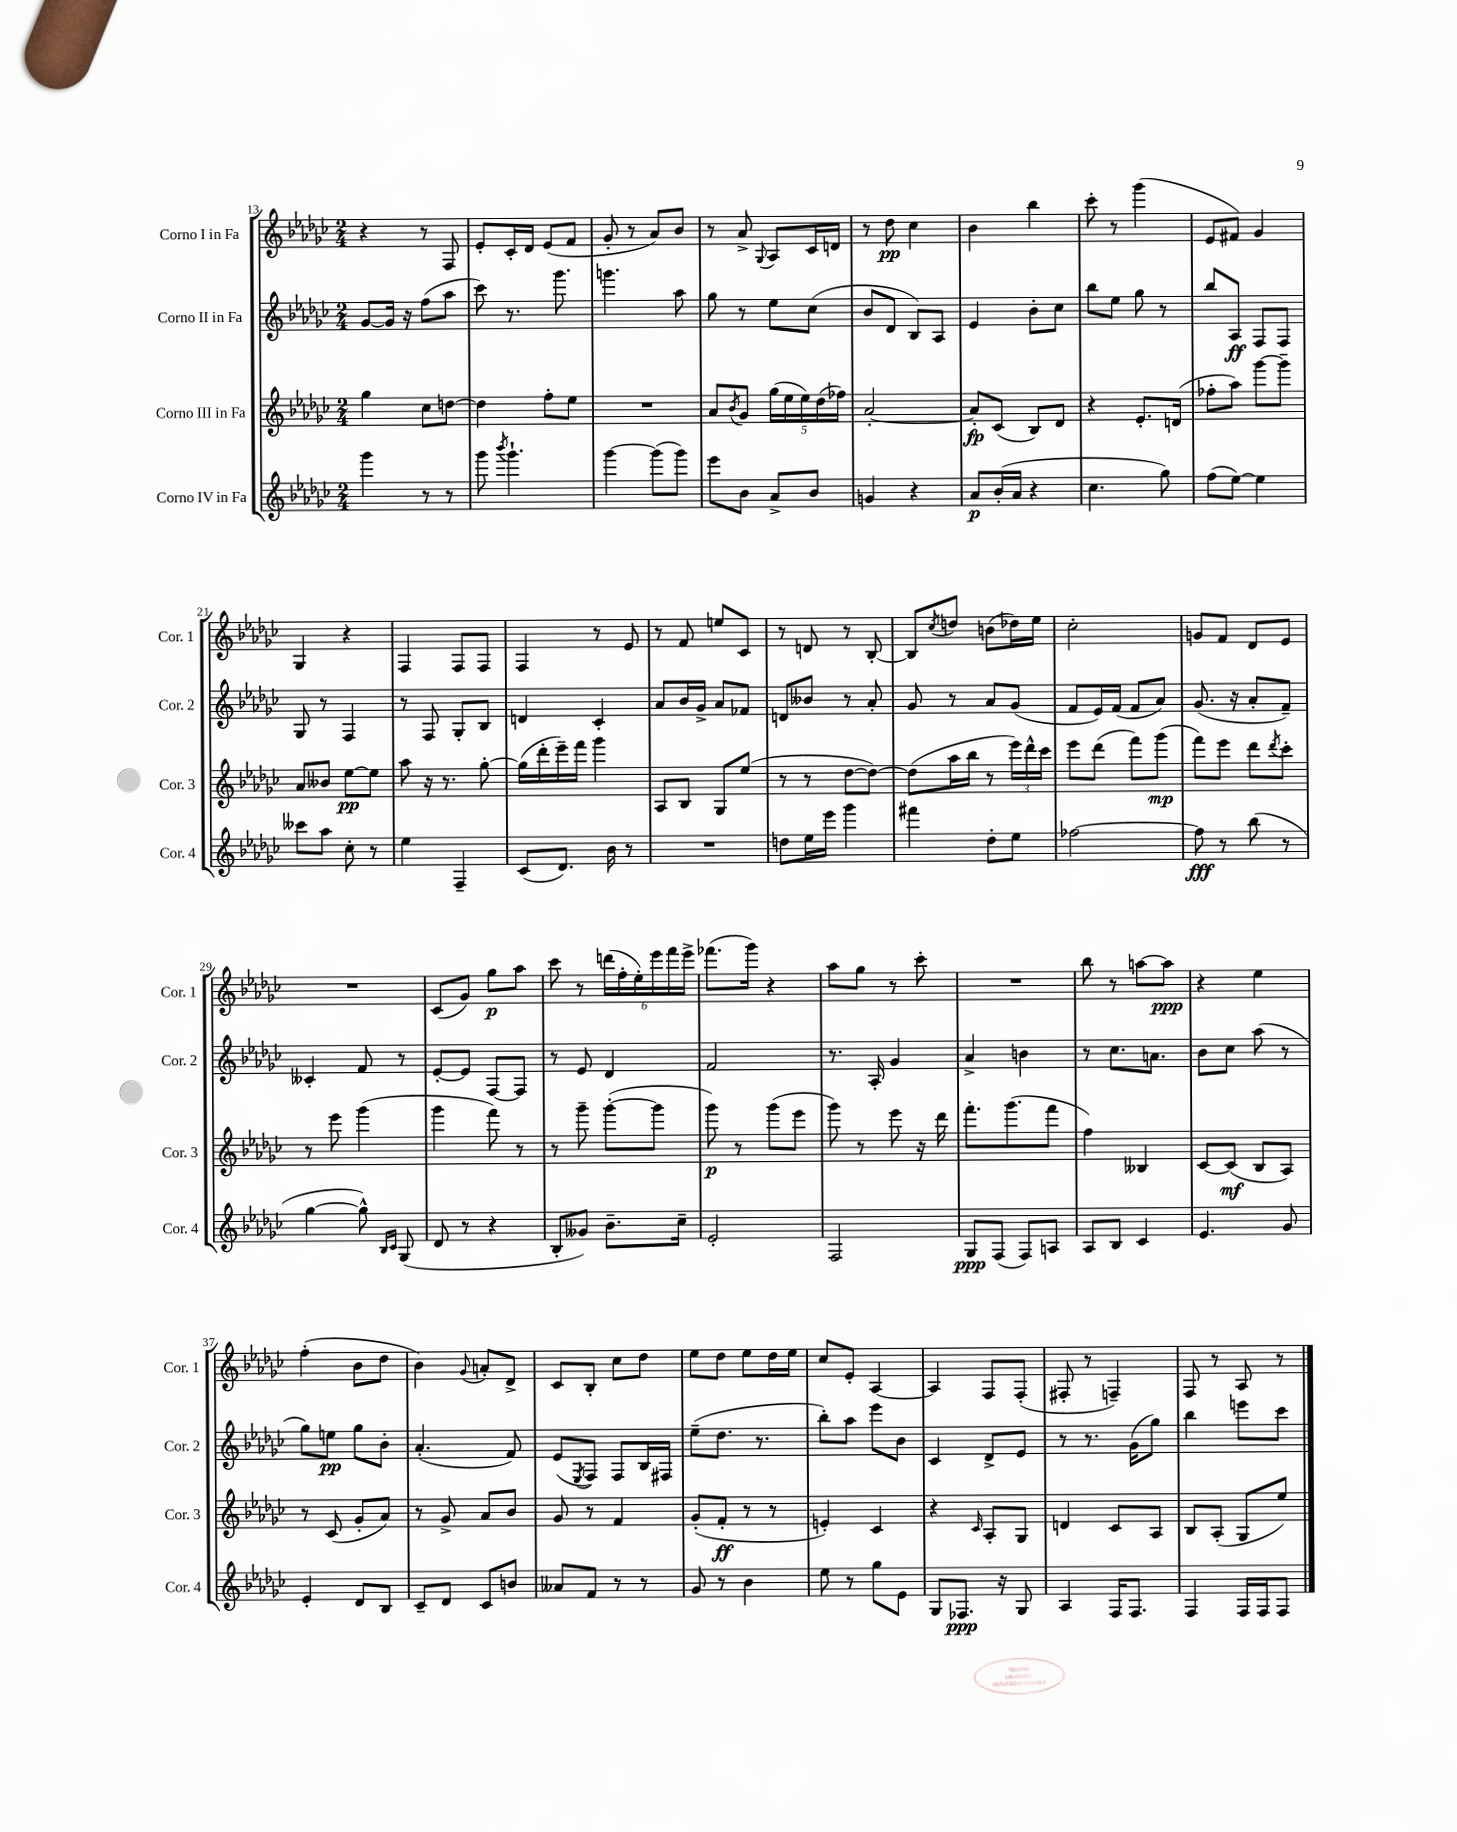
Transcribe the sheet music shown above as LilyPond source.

<<
\new StaffGroup <<
\new Staff = "s0" \with { instrumentName = "Corno I in Fa" shortInstrumentName = "Cor. 1" } {
    \clef treble \key ges \major \numericTimeSignature \time 2/4
    r4 r8 f8 |
    ees'8-. ces'16-. des'16 ees'8( f'8 |
    ges'8-. r8 aes'8) bes'8 |
    r8 aes'8-> \appoggiatura { ges8 } aes8 ces'16 d'16 |
    r8 des''8\pp ces''4 |
    bes'4 bes''4 |
    ces'''8-. r8 ges'''4( |
    ees'8 fis'8) ges'4 |
    ges4 r4 |
    f4 f8 f8 |
    f4 r8 ees'8 |
    r8 f'8 e''8 ces'8 |
    r8 d'8 r8 bes8~-. |
    bes8 \acciaccatura { ces''8 } d''8 b'8( des''16) ees''16 |
    ces''2-. |
    g'8 f'8 des'8 ees'8 |
    R2 |
    ces'8( ges'8) ges''8\p aes''8 |
    ces'''8 r8 \tuplet 6/4 { d'''16( f''16-. ees''16-.) ees'''16 f'''16 ees'''16-> } |
    fes'''8.( ges'''16) r4 |
    aes''8 ges''8 r8 ces'''8-. |
    R2 |
    bes''8 r8 a''8~ a''8\ppp |
    r4 ees''4 |
    f''4-.( bes'8 des''8 |
    bes'4) \appoggiatura { ges'8 } a'8-. des'8-> |
    ces'8 bes8-. ces''8 des''8 |
    ees''8 des''8 ees''8 des''16 ees''16 |
    ces''8 ees'8-. aes4~ |
    aes4 f8 f8-.( |
    fis8-. r8 f4--) |
    f8 r8 aes8 r8 \bar "|." |
}
\new Staff = "s1" \with { instrumentName = "Corno II in Fa" shortInstrumentName = "Cor. 2" } {
    \clef treble \key ges \major \numericTimeSignature \time 2/4
    ges'8~ ges'16 r16 f''8( aes''8 |
    ces'''8) r8. ges'''8. |
    g'''4. aes''8 |
    ges''8 r8 ees''8 ces''8( |
    bes'8 des'8 bes8) aes8 |
    ees'4 bes'8-. ces''8 |
    bes''8 ees''8 ges''8 r8 |
    bes''8 aes8\ff f8 f8 |
    ges8 r8 f4 |
    r8 f8 ges8-. bes8 |
    d'4 ces'4-. |
    aes'8 bes'16 ges'16-> aes'8 fes'8 |
    d'8 beses'8 r8 aes'8-. |
    ges'8 r8 aes'8 ges'8( |
    f'8 ees'16) f'16( f'8 aes'8) |
    ges'8.( r16 aes'8-. f'8--) |
    ceses'4-. f'8 r8 |
    ees'8~-. ees'8 f8~ f8 |
    r8 ees'8 des'4 |
    f'2 |
    r8. aes16-. ges'4 |
    aes'4-> b'4 |
    r8 ces''8. a'8. |
    bes'8 ces''8 aes''8( r8 |
    ges''8) e''8\pp ges''8 bes'8-. |
    aes'4.-.( f'8) |
    ees'8( \acciaccatura { ees8 } f8) f8 bes16 fis16 |
    ees''8--( des''8. r8. |
    bes''8-.) aes''8 ees'''8 bes'8 |
    ces'4 des'8-> ees'8 |
    r8 r8. ges'16( ges''8) |
    bes''4 e'''8 ces'''8 \bar "|." |
}
\new Staff = "s2" \with { instrumentName = "Corno III in Fa" shortInstrumentName = "Cor. 3" } {
    \clef treble \key ges \major \numericTimeSignature \time 2/4
    ges''4 ces''8 d''8~ |
    d''4 f''8-. ees''8 |
    R2 |
    aes'8 \acciaccatura { bes'8 } ges'8 \tuplet 5/4 { ges''16( ees''16 ees''16) des''16( fes''16) } |
    aes'2~-. |
    aes'8-.\fp ces'8( bes8) des'8 |
    r4 ees'8.-. d'16( |
    fes''8-. aes''8) ges'''8~ ges'''8-- |
    aes'8 beses'8 ees''8~\pp ees''8 |
    aes''8 r16 r8. ges''8~-. |
    ges''16( des'''16-. ees'''16--) f'''16 ges'''4 |
    aes8 bes8 ges8 ees''8( |
    r8 r8 des''8~ des''8~) |
    des''8( aes''16 bes''16 r8 \tuplet 3/2 { ees'''16) des'''16-^ ces'''16 } |
    ees'''8 des'''8( f'''8) ges'''8\mp( |
    f'''8) ees'''8 des'''8 \acciaccatura { des'''8 } ces'''8-. |
    r8 ees'''8 ges'''4( |
    ges'''4 f'''8) r8 |
    r8 ges'''8-- ges'''8~-.( ges'''8 |
    ges'''8\p) r8 ges'''8( ees'''8 |
    ges'''8) r8 ees'''8 r16 des'''16 |
    f'''8.-. ges'''8.( f'''8 |
    f''4) beses4 |
    ces'8~ ces'8\mf( bes8 aes8) |
    r8 ces'8( ges'8-. aes'8) |
    r8 ges'8-> aes'8 bes'8 |
    ges'8 r8 f'4 |
    ges'8-.( f'8-.\ff r8 r8 |
    e'4-.) ces'4 |
    r4 \grace { ces'16 } aes8-. ges8 |
    d'4 ces'8 aes8 |
    bes8 aes8-.( ges8 ees''8) \bar "|." |
}
\new Staff = "s3" \with { instrumentName = "Corno IV in Fa" shortInstrumentName = "Cor. 4" } {
    \clef treble \key ges \major \numericTimeSignature \time 2/4
    ges'''4 r8 r8 |
    ges'''8 \acciaccatura { bes'''8 } ges'''4.-! |
    ges'''4~ ges'''8( ges'''8) |
    ees'''8 bes'8 aes'8-> bes'8 |
    g'4 r4 |
    aes'8\p bes'16-.( aes'16 r4 |
    ces''4. ges''8) |
    f''8( ees''8~) ees''4 |
    ceses'''8 aes''8 ces''8-. r8 |
    ees''4 f4-- |
    ces'8( des'8.) bes'16 r8 |
    R2 |
    d''8 ees''16 ees'''16 ges'''4 |
    fis'''4 des''8-. ees''8 |
    fes''2~ |
    fes''8\fff r8 bes''8( r8 |
    ges''4~ ges''8-^) \grace { bes16 ces'16 } ges8( |
    des'8 r8 r4 |
    bes8-. geses'8) bes'8.-- ces''16-- |
    ees'2-. |
    f2 |
    ges8\ppp f8( f8) a8 |
    aes8 bes8 ces'4 |
    ees'4. ges'8 |
    ees'4-. des'8 bes8 |
    ces'8-- des'8 ces'8 b'8 |
    aeses'8 f'8 r8 r8 |
    ges'8 r8 bes'4 |
    ees''8 r8 ges''8 ees'8 |
    ges8 fes8.\ppp r16 ges8 |
    aes4 f16 f8. |
    f4 f16 f16 f8 \bar "|." |
}
>>
>>
\layout { \context { \Score currentBarNumber = #13 } }
